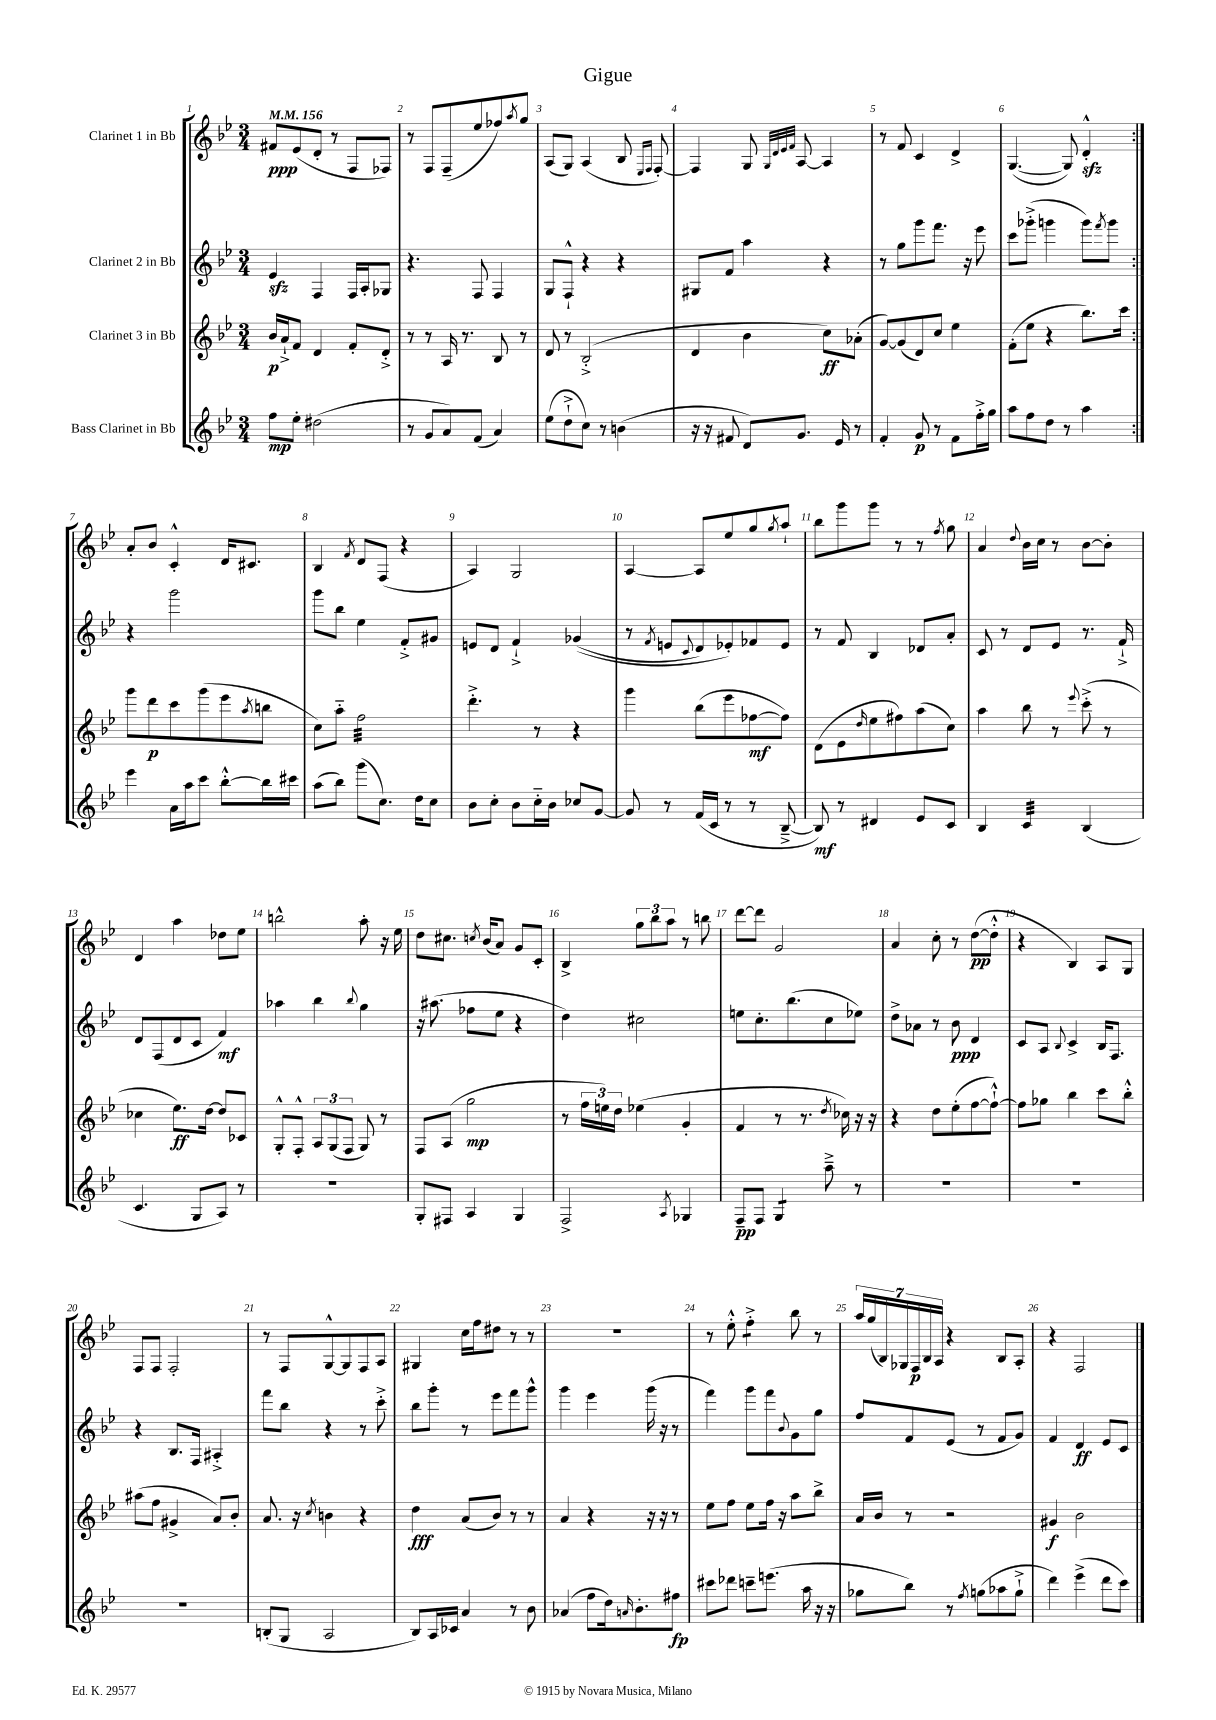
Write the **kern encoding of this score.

**kern	**kern	**kern	**kern
*staff4	*staff3	*staff2	*staff1
*clefG2	*clefG2	*clefG2	*clefG2
*k[b-e-]	*k[b-e-]	*k[b-e-]	*k[b-e-]
*M3/4	*M3/4	*M3/4	*M3/4
*MM156	*MM156	*MM156	*MM156
8ff\L	16b-/LL	4e-/	8f#/L
.	16a`^/J	.	.
8ee-'\J	8f/J	.	(8e-/
(2dd#\	4d/	4F/	8d'/J
.	.	.	8r
.	8f'/L	16F/LL	8F/L
.	.	16A'/J	.
.	8d'^/J	8G-/J	8F-/J)
=	=	=	=
8r	8r	4.r	8r
8g/L	8r	.	8F/L
8a/)	16A/	.	(8F~/
.	8.r	.	.
(8f/J	.	8F/	8ee-/
4a/)	8B-/	4F/	8ff-/)
.	.	.	8qaa/
.	8r	.	8gg/J
=	=	=	=
(8ee-\L	8d/	8G/L	(8A/L
8dd`^\	8r	8F`^^/J	8G/J)
8cc\J)	(2B-'^/	4r	(4A/
8r	.	.	.
(4b\	.	4r	8B-/
.	.	.	16qqE-/LL
.	.	.	16qqF/JJ
.	.	.	[8F'/)
=	=	=	=
16r	4d/	8G#/L	4F/]
16r	.	.	.
8f#/	.	8f/J	.
8d/L)	4b-\	4aa\	8G/
.	.	.	32qqG/LLL
.	.	.	32qqd/
.	.	.	32qqe-/
.	.	.	32qqf/JJJ
8.g/J	.	.	[8A/
.	8cc\L)	4r	4A/]
16e-/	.	.	.
8r	(8a-'\J	.	.
=	=	=	=
4f'/	[8g/L)	8r	8r
.	(8g/]	8gg\L	8f/
8g/	8d/)	8ggg\	4c/
8r	8cc/J	8.fff\J	.
8f\L	4ee-\	.	4d^/
.	.	16r	.
16ff'^\L	.	8eee-\	.
16gg\JJ	.	.	.
=	=	=	=
8aa\L	(8f'\L	8ccc\L	([4.G/
8ff\	8ee-\J	(8ggg-'^\J	.
8dd\J	4r	4ggg\	.
8r	.	.	8G/])
4aa\	8.bb-\L)	8ggg\L)	4d'^^/
.	.	8qfff/	.
.	.	8ggg\J	.
.	16ccc\Jk	.	.
=:|!	=:|!	=:|!	=:|!
4eee-\	8ggg\L	4r	8a'/L
.	8ddd\	.	8b-/J
16a\LL	8ccc\	2ggg\	4c'^^/
16aa\J	.	.	.
8ccc\J	(8ggg\	.	.
[8bb-'^^\L	8eee-\	.	16d/LK
.	.	.	8.c#/J
.	8qaa/	.	.
16bb-\]L	8bb\J	.	.
16ccc#\JJ	.	.	.
=	=	=	=
(8aa\L	8cc\L)	8ggg\L	4B-/
8bb-\J)	8aa'~\J	8bb-\J	.
.	.	.	8qf/
(8ggg\L	2ff\	4ee-\	8d/L
8.cc\J)	.	.	(8F/J
.	.	8f'^/L	4r
16dd\LK	.	.	.
8cc\J	.	8g#/J	.
=	=	=	=
8b-\L	4.ddd'^\	8e/L	4A/)
8cc'\J	.	8d/J	.
8b-\L	.	4f`^/	2G/
16cc'~\L	8r	.	.
16b-\JJ	.	.	.
8cc-/L	4r	&((4g-/	.
[8g/J	.	.	.
=	=	=	=
8g/]	4ggg\	8r	[4A/
.	.	8qf/	.
8r	.	8e/L	.
.	.	8qqc/	.
(16f/LL	(8bb-\L	8d/)	8A/]L
16c/JJ	.	.	.
8r	8eee-\	8e-'/&)	8ee-/
8r	[8ff-\	8f-/	8gg/
.	.	.	8qgg/
[8B-~^/	8ff-\]J)	8e-/J	8aa`/J
=	=	=	=
8B-/])	(8d\L	8r	8bb-\L
8r	8e-\	8f/	8ggg\
.	16qqdd/	.	.
4d#/	8ee-\	4B-/	8ggg\J
.	8ff#\)	.	8r
8e-/L	(8aa\	8d-/L	8r
.	.	.	8qff/
8c/J	8cc\J)	8a'/J	8gg\
=	=	=	=
4B-/	4aa\	8c/	4a/
.	.	8r	.
.	.	.	8qqdd/
4c/	8bb-\	8d/L	16b-\LL
.	.	.	16cc\JJ
.	8r	8e-/J	8r
.	8qqeee-/	.	.
(4B-/	(8ccc'^\	8.r	[8b-\L
.	8r	.	8b-'\]J
.	.	16f`^/	.
=	=	=	=
4.c/	4cc-\	8d/L	4d/
.	.	(8F/	.
.	8.ee-\L)	8d/	4aa\
8G/L	.	8c/J	.
.	[16dd\Jk	.	.
8A/J)	8dd/]L	4f/)	8dd-\L
8r	8c-/J	.	8ee-\J
=	=	=	=
2.r	8G'^^/L	4aa-\	2bb^^\
.	8F'^^/J	.	.
.	12A/L	4bb-\	.
.	(12G/	.	.
.	12F/J	.	.
.	.	8qqbb-/	.
.	8G/)	4gg\	8aa'\
.	8r	.	16r
.	.	.	16ee-\
=	=	=	=
8G'/L	8F/L	16r	8dd\L
.	.	(8.aa#\	.
8F#/J	(8A/J	.	8.cc#\J
4A/	2gg\	8ff-\L	.
.	.	.	8qcc/
.	.	.	(16b-/LK
.	.	8ee-\J	8a/J)
4G/	.	4r	8g/L
.	.	.	8c'/J
=	=	=	=
2F^/	8r	4dd\)	4B-^/
.	24ff\LL	.	.
.	24ee\)	.	.
.	24dd\JJ	.	.
.	(4ee-\	2cc#\	12gg\L
.	.	.	12bb-\
.	.	.	12aa\J
8qA/	.	.	.
4G-/	4g'/	.	8r
.	.	.	8bb\
=	=	=	=
8F~/L	4f/	8ee\L	[8ddd\L
8F/J	.	8.cc'\	8ddd\]J
4G/	8r	.	2g/
.	.	(8.bb-\	.
.	8.r	.	.
8aa~^\	.	8cc\	.
.	8qdd/	.	.
.	16cc-\)	.	.
8r	16r	8ee-\J)	.
.	16r	.	.
=	=	=	=
2.r	4r	8dd^\L	4a/
.	.	8a-\J	.
.	8dd\L	8r	8cc'\
.	(8ee-'\	8b-\	8r
.	[8ff\	4d/	([8dd\L
.	8ff`^^\_J)	.	8dd'^^\]J
=	=	=	=
2.r	8ff\]L	8c/L	4r
.	8gg-\J	8A/J	.
.	.	8qqB-/	.
.	4bb-\	4c^/	4B-/)
.	8ccc\L	16B-/LK	8A/L
.	.	8.F/J	.
.	8bb-'^^\J	.	8G/J
=	=	=	=
2.r	(8aa#\L	4r	8F/L
.	8ff\J	.	8F/J
.	4g#^/	8.B-/L	2F'/
.	.	16F/Jk	.
.	8a/L)	4A#'^/	.
.	8b-'/J	.	.
=	=	=	=
(8B'/L	8.a/	8fff\L	8r
8G/J	.	8bb-\J	8F/L
.	16r	.	.
.	8qcc/	.	.
2A/	4b\	4r	[8G^^/
.	.	.	8G/]
.	4r	8r	8F/
.	.	8ccc'^\	8A/J
=	=	=	=
8B-/L)	4dd\	8bb-\L	4G#/
16A/L	.	8ggg'\J	.
16c-/JJ	.	.	.
4a/	(8a/L	8r	16cc\LL
.	.	.	16ff\J
.	8b-/J)	8eee-\L	8dd#\J
8r	8r	8fff\	8r
8b-\	8r	8ggg^^\J	8r
=	=	=	=
(4a-/	4a/	4ggg\	2.r
8ff\L	4r	4eee-\	.
16dd\k)	.	.	.
16qqa/	.	.	.
8.b-'\	.	.	.
.	16r	(16ggg\	.
.	16r	16r	.
8ff#\J	8r	8r	.
=	=	=	=
8ccc#\L	8ee-\L	4fff\)	8r
8ddd-\J	8ff\J	.	8ee-'^^\
8ccc~\L	8ee-\L	8ggg\L	4ff'^\
(8.eee\J	16ff\Jk	8fff\	.
.	16r	.	.
.	.	8qqb-/	.
.	8aa\L	8g\	8bb-\
16aa\	.	.	.
16r	8bb-^\J	8gg\J	8r
16r	.	.	.
=	=	=	=
8gg-\L	16a/LL	8ff/L	28aa/LL
.	.	.	(28gg/
.	16b-/JJ	.	.
.	.	.	28B-/)
.	.	.	28G-/
8bb-\J)	8r	8f/	.
.	.	.	28F/
.	.	.	28B-/
.	.	.	28A/JJ
8r	2r	(8e-/J	4r
8qff/	.	.	.
(8gg\L	.	8r	.
8aa-\	.	8f/L	8B-/L
8gg`^\J	.	8g/J)	8A'/J
=	=	=	=
4ddd\)	4g#/	4f/	4r
(4eee-^\	2b-\	4d/	2F/
8ddd\L	.	8e-/L	.
8ccc\J)	.	8c/J	.
==	==	==	==
*-	*-	*-	*-
